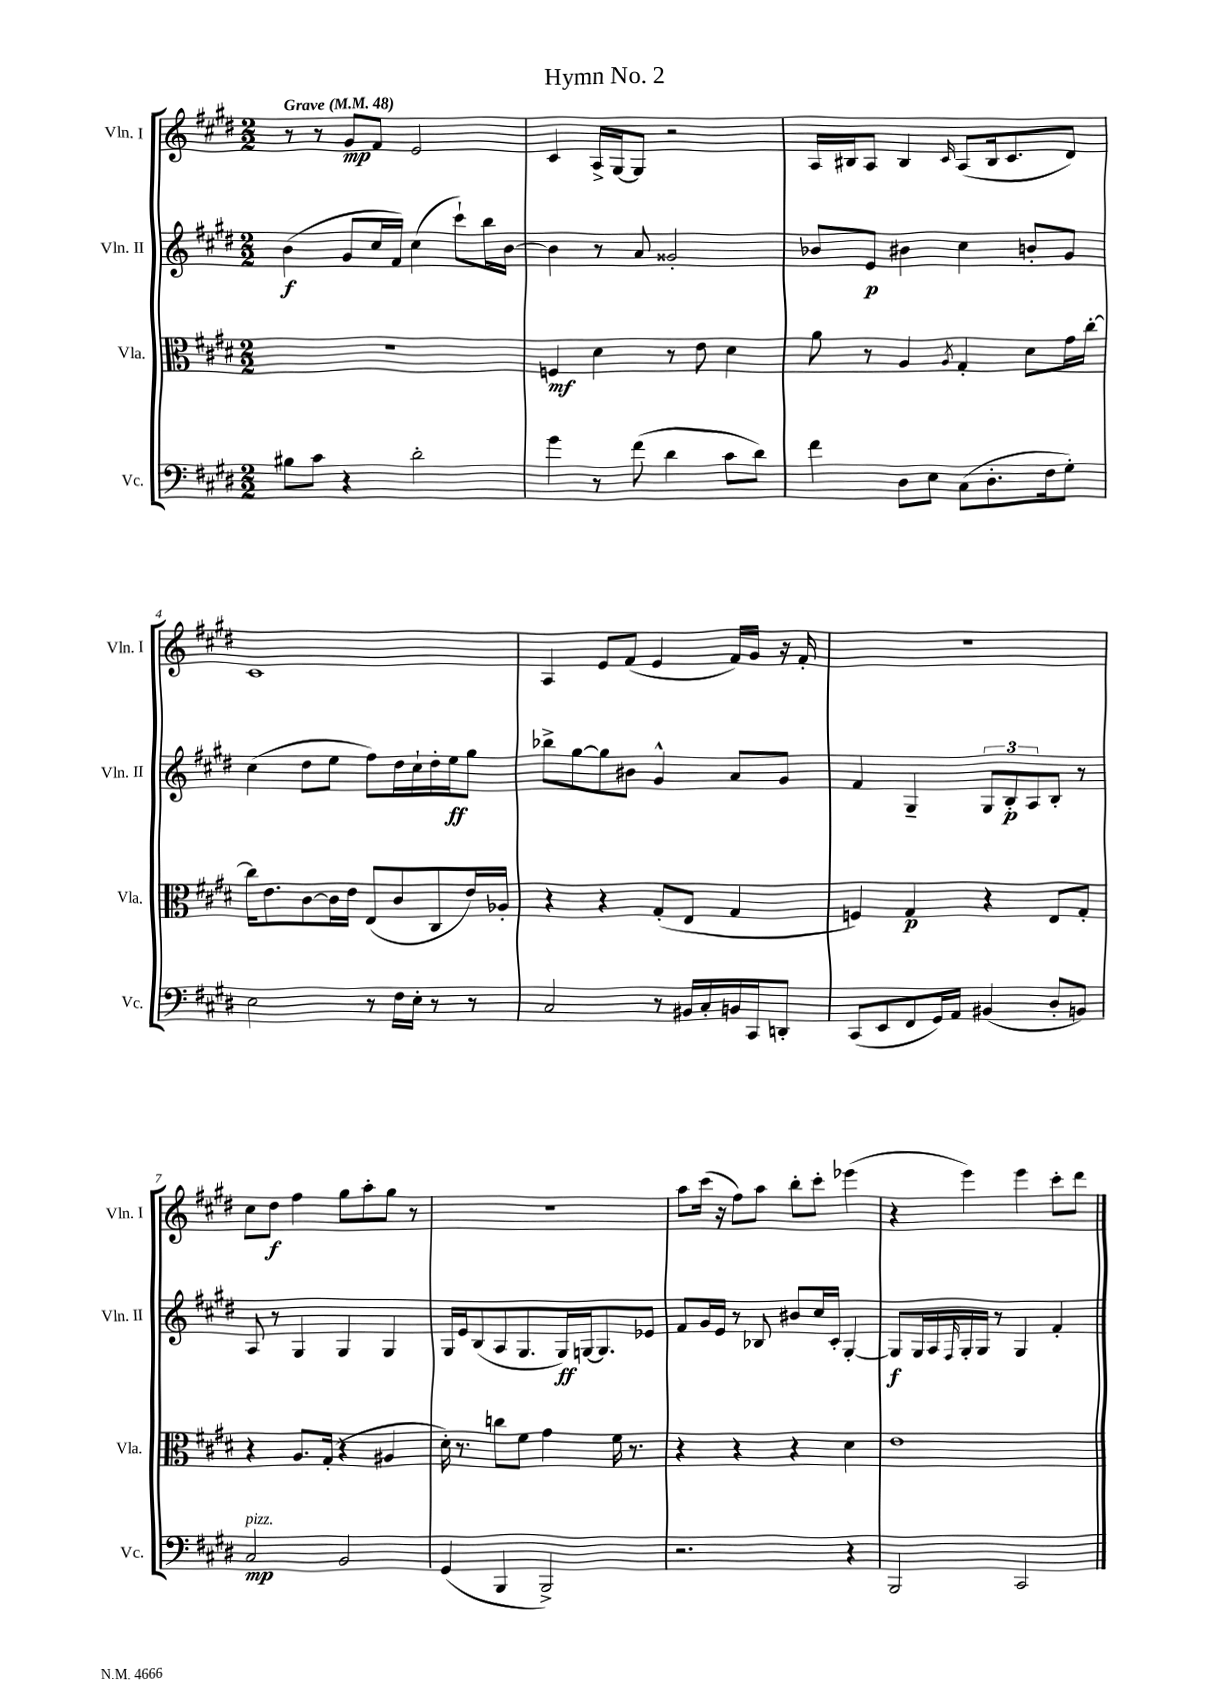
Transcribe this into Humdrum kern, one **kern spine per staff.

**kern	**kern	**kern	**kern
*staff4	*staff3	*staff2	*staff1
*clefF4	*clefC3	*clefG2	*clefG2
*k[f#c#g#d#]	*k[f#c#g#d#]	*k[f#c#g#d#]	*k[f#c#g#d#]
*M2/2	*M2/2	*M2/2	*M2/2
*MM48	*MM48	*MM48	*MM48
8B#	1r	(4b	8r
8c#	.	.	8r
4r	.	8g#	8g#
.	.	16cc#	8f#
.	.	16f#)	.
2d#'	.	(4cc#	2e
.	.	8ccc#`)	.
.	.	16bb	.
.	.	[16b	.
=	=	=	=
4g#	4F	4b]	4c#
8r	4d#	8r	16A^
.	.	.	[16G#
(8f#	.	8a	8G#]
4d#	8r	2g##'	2r
.	8e	.	.
8c#	4d#	.	.
8d#)	.	.	.
=	=	=	=
4f#	8a	8b-	16A
.	.	.	16B#
.	8r	8e	8A
8D#	4A	4b#	4B#
8E	.	.	.
.	8qA	.	16qqc#
(8C#	4G#'	4cc#	(8A
8.D#'	.	.	16B#
.	.	.	8.c#
.	8d#	8b'	.
16F#	.	.	.
8G#')	16g#	8g#	8d#)
.	[16cc#'	.	.
=	=	=	=
2E	16cc#]	(4cc#	1c#
.	8.e	.	.
.	[8c#	8dd#	.
.	16c#]	8ee	.
.	16e	.	.
8r	(8E	8ff#)	.
16F#	8c#	16dd#	.
16E'	.	16cc#`	.
8r	8C#	16dd#'	.
.	.	16ee	.
8r	16e)	8gg#	.
.	16A-'	.	.
=	=	=	=
2C#	4r	8bb-^	4A
.	.	[8gg#	.
.	4r	8gg#]	8e
.	.	8b#	(8f#
8r	(8G#'	4g#^^	4e
16BB#	8E	.	.
16C#'	.	.	.
16BB	4G#	8a	16f#)
16CC#	.	.	16g#
8DD'	.	8g#	16r
.	.	.	16f#'
=	=	=	=
(8CC#	4F)	4f#	1r
8EE	.	.	.
8FF#	4G#	4G#~	.
16GG#)	.	.	.
16AA	.	.	.
(4BB#	4r	12G#	.
.	.	12B'	.
.	.	12A	.
8D#'	8E	8B'	.
8BB)	8G#'	8r	.
=	=	=	=
2C#	4r	8A	8cc#
.	.	8r	8dd#
.	8.A	4G#	4ff#
.	(16G#'	.	.
2BB	4r	4G#	8gg#
.	.	.	8aa'
.	4A#	4G#	8gg#
.	.	.	8r
=	=	=	=
(4GG#	16d#')	16G#	1r
.	8.r	16e	.
.	.	(8B	.
4BBB	8cc	8A	.
.	8f#	8.G#	.
2BBB^)	4g#	.	.
.	.	16G#)	.
.	.	[16G	.
.	.	8.G]	.
.	16f#	.	.
.	8.r	.	.
.	.	8e-	.
=	=	=	=
2.r	4r	8f#	8aa
.	.	16g#	(16ccc#
.	.	16e	16r
.	4r	8r	8ff#)
.	.	8B-	8aa
.	4r	8b#	8bb'
.	.	16cc#	8ccc#'
.	.	16c#'	.
4r	4d#	[4G#'	(4eee-
=	=	=	=
2BBB	1e	8G#]	4r
.	.	16G#	.
.	.	16A	.
.	.	16qqF#	.
.	.	16G#'	4eee)
.	.	16G#	.
.	.	8r	.
2CC#	.	4G#	4eee
.	.	4f#'	8ccc#'
.	.	.	8ddd#
==	==	==	==
*-	*-	*-	*-
